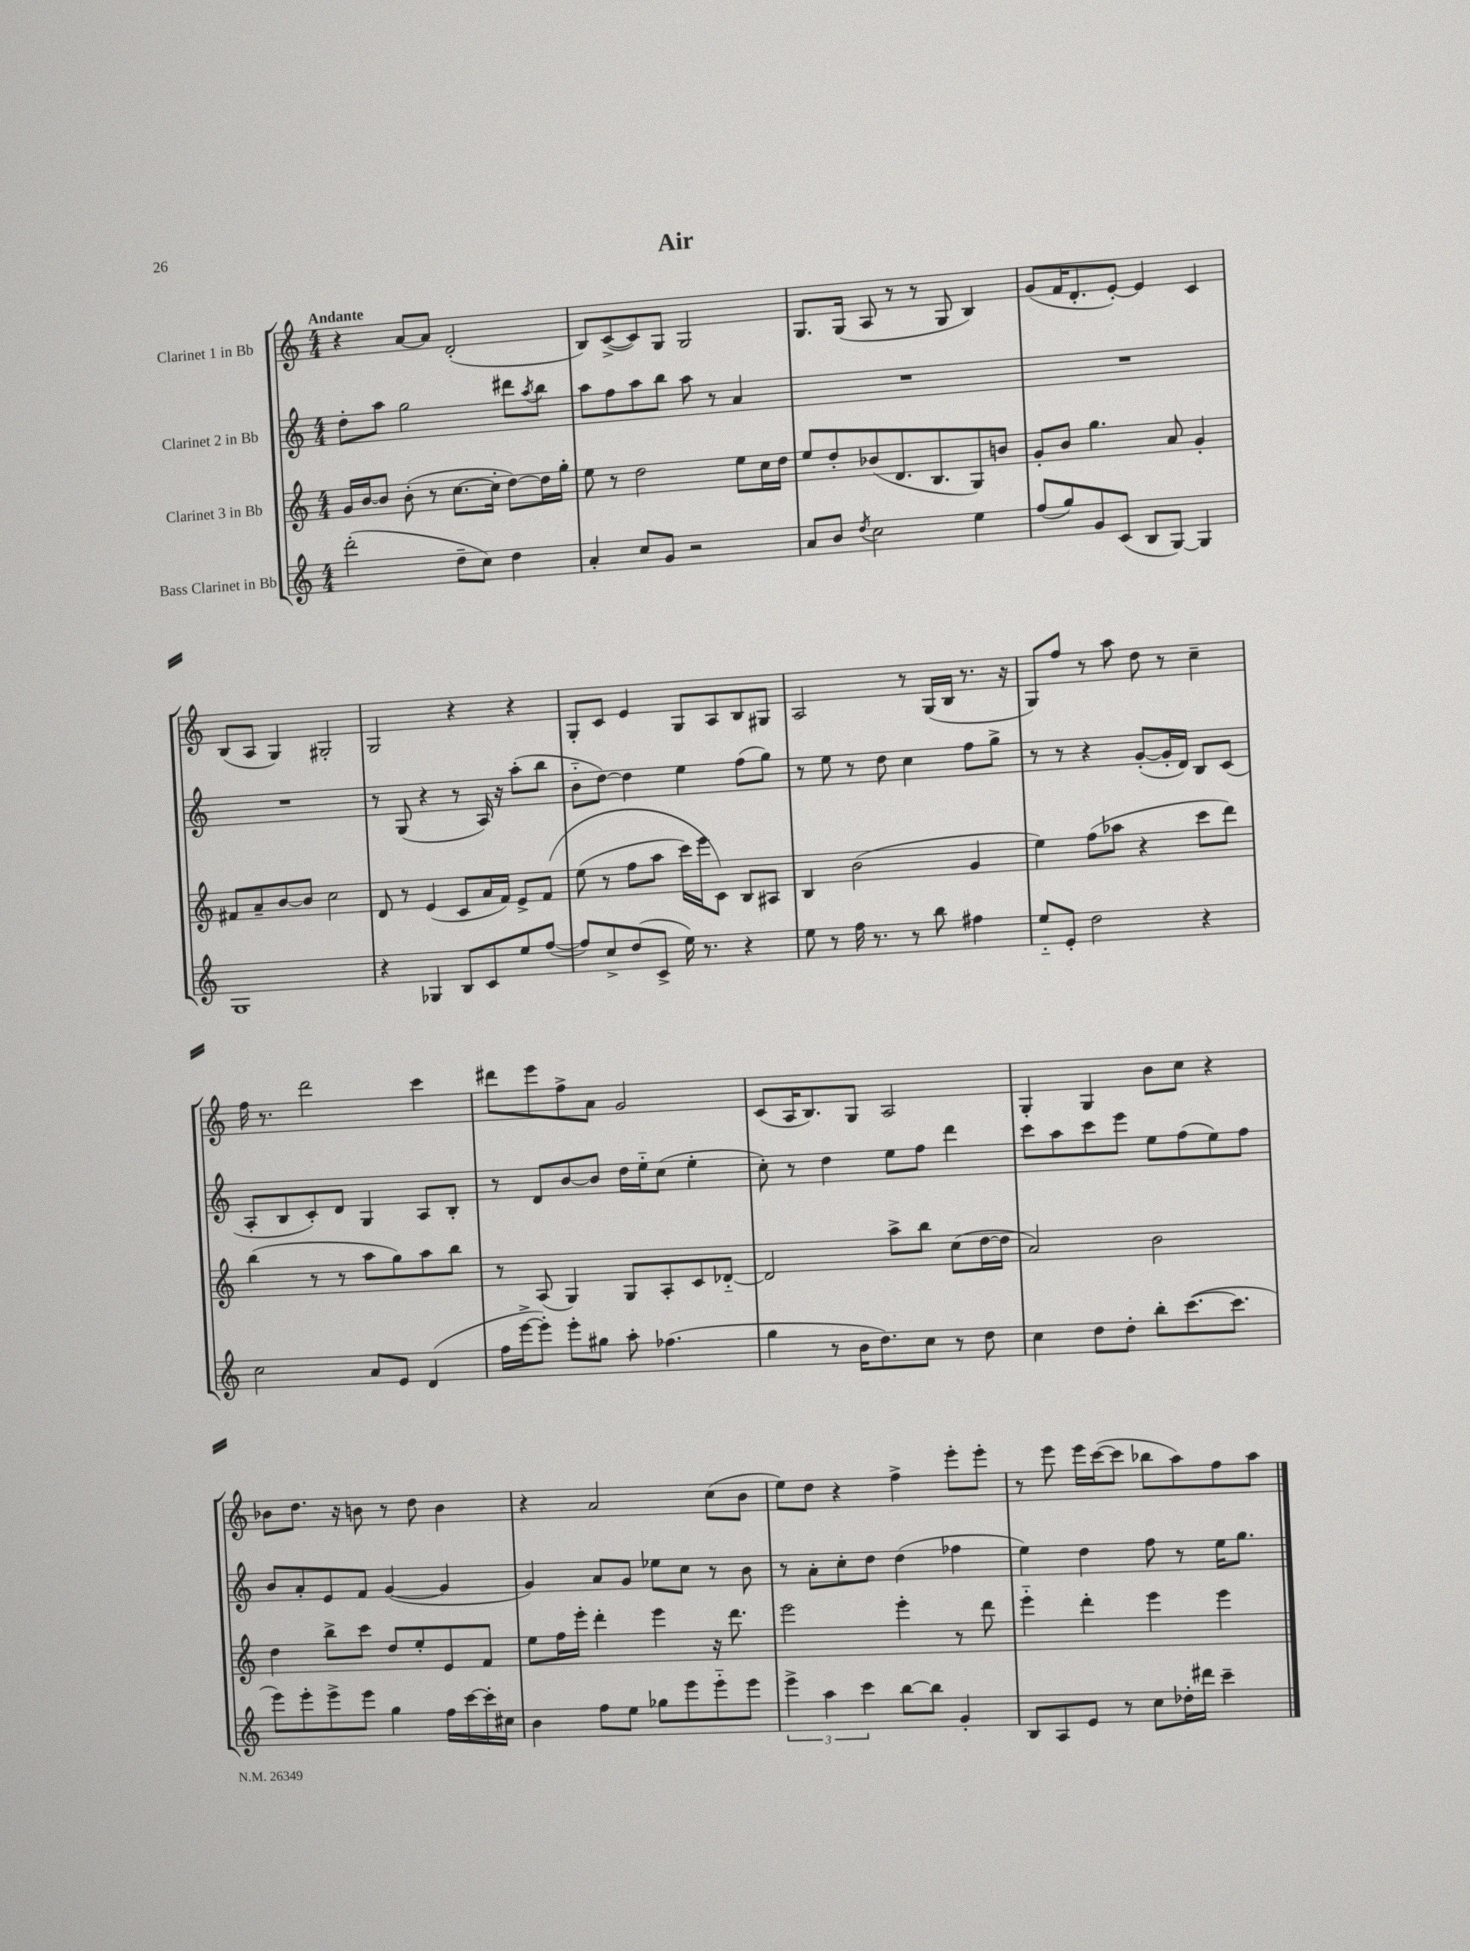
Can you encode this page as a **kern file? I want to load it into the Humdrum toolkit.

**kern	**kern	**kern	**kern
*staff4	*staff3	*staff2	*staff1
*clefG2	*clefG2	*clefG2	*clefG2
*k[]	*k[]	*k[]	*k[]
*M4/4	*M4/4	*M4/4	*M4/4
(2ddd'\	16g/LL	8dd'\L	4r
.	[16b/J	.	.
.	8b/]J	8aa\J	.
.	(8b'\	2gg\	[8a/L
.	8r	.	8a/]J
8dd~\L	[8.cc\L	.	(2d'/
8cc\J)	.	.	.
.	16cc'\]Jk	.	.
4dd\	[8dd\L)	8ddd#\L	.
.	.	8qaa/	.
.	16dd\]L	8bb\J	.
.	16gg'\JJ	.	.
=	=	=	=
4a'/	8ee\	8aa\L	8B/L)
.	8r	8ff\	([8c^/
8cc/L	2dd\	8aa\	8c/])
8g/J	.	8bb\J	8G/J
2r	.	8aa\	2G/
.	.	8r	.
.	8ee\L	4a/	.
.	16cc\L	.	.
.	16dd\JJ	.	.
=	=	=	=
8a/L	8ee/L	1r	8.G/L
8b/J	8dd'/	.	.
.	.	.	(16G/Jk
8qdd/	.	.	.
2cc\	(8b-/	.	8A/
.	8.d/	.	8r
.	.	.	8r
.	8.B/	.	.
.	.	.	8G/
4ee\	8G/)	.	4B/)
.	8b/J	.	.
=	=	=	=
(8ff/L	8g'/L	1r	(8g/L
8gg/)	8b/J	.	16f/K
.	.	.	8.d'/
8g/	4.gg\	.	.
(8c/J	.	.	[8e'/J)
8B/L	.	.	4e/]
[8G/J)	8a/	.	.
4G/]	4g'/	.	4c/
=	=	=	=
1G	8f#/L	1r	(8B/L
.	8a~/	.	8A/J
.	[8b/	.	4G/)
.	8b/]J	.	.
.	2cc\	.	2G#'/
=	=	=	=
4r	8d/	8r	2G/
.	8r	(8G/	.
4G-/	(4e/	4r	.
8B/L	8c/L	8r	4r
8c/	16a/L	16A/)	.
.	16f/JJ)	16r	.
8ee/	8e^/L	(8aa'\L	4r
([8ff/J	&(8f/J	8bb\J	.
=	=	=	=
8ff/]L)	(8ee\	8b'~\L	8G'/L
8cc^/	8r	[8dd\J)	8c/J
(8dd/	8ff\L	4dd\]	4e/
8c^/J	8aa\J	.	.
16ee\)	16ccc\LL)	4ee\	8G/L
8.r	16eee\J	.	.
.	8c\J&)	.	8A/
4r	8B/L	(8ff\L	8B/
.	8A#/J	8gg\J)	8G#/J
=	=	=	=
8ee\	4B/	8r	2A/
8r	.	8ee\	.
16ff\	(2b\	8r	.
8.r	.	.	.
.	.	8dd\	.
8r	.	4cc\	8r
8bb\	.	.	(16G/LL
.	.	.	16B/JJ
4ff#\	4g/	8ff\L	8.r
.	.	8gg^\J	.
.	.	.	16r
=	=	=	=
8ee'~/L	4ee\)	8r	8G/L)
8e'/J	.	8r	8ff/J
2dd\	(8ff\L	4r	8r
.	8aa-\J	.	8aa\
.	4r	([8g'/L	8dd\
.	.	16g'/]L	8r
.	.	16d/JJ)	.
4r	8ccc\L	8B/L	4cc~\
.	8ddd\J)	(8c/J	.
=	=	=	=
2cc\	(4bb\	8A'/L	16ff\
.	.	.	8.r
.	.	8B/	.
.	8r	8c'/)	2ddd\
.	8r	8d/J	.
8a/L	8aa\L	4G/	.
8e/J	8gg\)	.	.
(4d/	8aa\	8A/L	4ccc\
.	8bb\J	8B'/J	.
=	=	=	=
16ff\LL	8r	8r	8ddd#\L
[16eee^\J	.	.	.
8eee'\]J)	(8A/	8d/L	8eee\
8eee'\L	4G/)	[8b/	8ff^\
8gg#\J	.	8b/]J	8a\J
8aa'\	8G/L	16dd\LL	2g/
.	.	16ee'~\J	.
(4.ff-\	8A'/	(8cc\J	.
.	8c/	4ee'\	.
.	[8d-'~/J	.	.
=	=	=	=
4gg\	2d-/]	8cc'\)	(8c/L
.	.	8r	16A/K
.	.	.	8.B/)
8r	.	4dd\	.
16b\LK	.	.	8G/J
8.dd\)	.	.	.
.	8aa^\L	8ee\L	2A/
8cc\J	8bb\J	8ff\J	.
8r	(8cc\L	4ddd\	.
8dd\	[16dd\L	.	.
.	16dd\]JJ	.	.
=	=	=	=
4cc\	2a/)	8ccc\L	4G'/
.	.	8aa\	.
8dd\L	.	8ccc\	4G/
8dd'\J	.	8eee\J	.
8bb'\L	2b\	8ee\L	8b\L
([8.ccc\	.	(8ff\	8cc\J
.	.	8ee\)	4r
8.ccc\]J	.	.	.
.	.	8ff\J	.
=	=	=	=
8eee\L)	4dd\	8b/L	8b-\L
8eee'\	.	8a'/	8.dd\J
8eee^\	8bb^\L	8e/	.
.	.	.	16r
8eee\J	8ccc\J	8f/J	8b\
4gg\	8dd/L	([4g/	8r
.	8ee'/	.	8dd\
16ff\LL	8e/	4g/]	4b\
[16ccc\	.	.	.
16ccc'\]	8f/J	.	.
16cc#\JJ	.	.	.
=	=	=	=
4b\	8ee\L	4g/)	4r
.	16ff\L	.	.
.	16eee'\JJ	.	.
8ff\L	4ddd'\	8a/L	2a/
8ee\J	.	8g/J	.
8gg-\L	4eee\	8ee-\L	.
8eee\	.	8cc\J	.
8eee'~\	16r	8r	(8cc\L
.	8.ddd\	.	.
8eee\J	.	8b\	8b\J
=	=	=	=
6eee^\	2eee\	8r	8ee\L)
.	.	8a'\L	8dd\J
6aa\	.	.	.
.	.	8cc'\	4r
6ccc\	.	.	.
.	.	8dd\J	.
[8bb\L	4eee'\	(4dd\	4ff^\
8bb\]J	.	.	.
4g'/	8r	4ff-\	8eee'\L
.	8ddd\	.	8eee'\J
=	=	=	=
8B/L	4eee'~\	4ee\)	8r
8A/	.	.	8eee\
8e/J	4ddd'\	4dd\	16eee\LL
.	.	.	([16ccc\J
8r	.	.	8ccc\]J
8cc\L	4eee\	8ff\	8bb-\L
16dd-'\L	.	8r	8aa\)
16ddd#\JJ	.	.	.
4ccc~\	4eee\	16ee\LK	8ff\
.	.	8.gg\J	.
.	.	.	8aa\J
==	==	==	==
*-	*-	*-	*-
